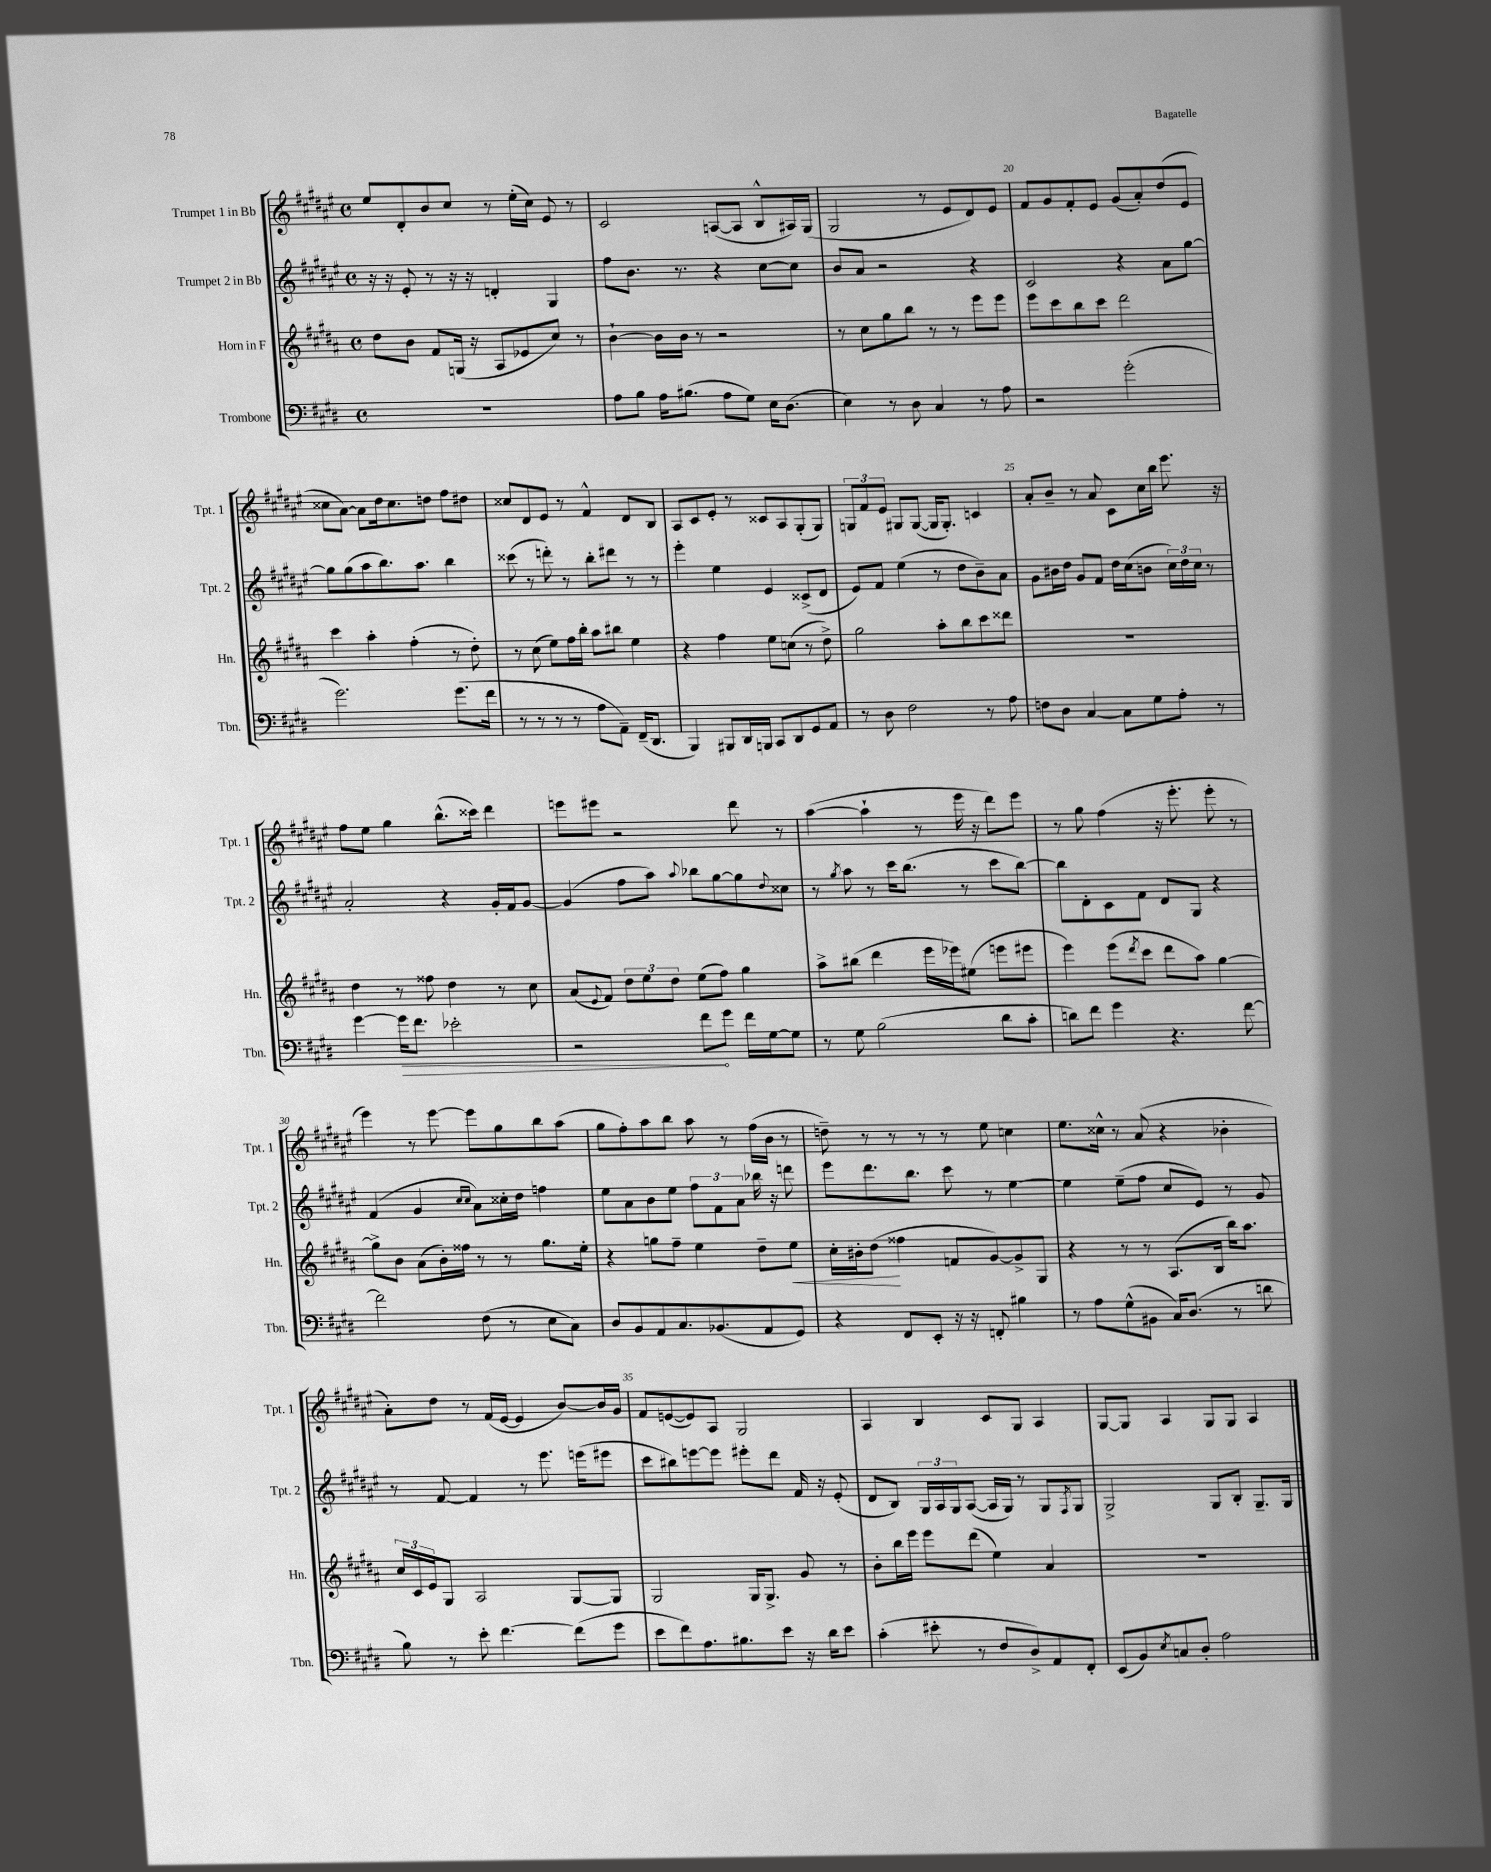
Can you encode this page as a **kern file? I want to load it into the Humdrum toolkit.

**kern	**dynam	**kern	**dynam	**kern	**kern
*part4	*part4	*part3	*part3	*part2	*part1
*staff4	*staff4	*staff3	*staff3	*staff2	*staff1
*I"Trombone	*	*I"Horn in F	*	*I"Trumpet 2 in Bb	*I"Trumpet 1 in Bb
*I'Tbn.	*	*I'Hn.	*	*I'Tpt. 2	*I'Tpt. 1
*clefF4	*	*clefG2	*	*clefG2	*clefG2
*k[f#c#g#d#]	*	*k[f#c#g#d#a#]	*	*k[f#c#g#d#a#e#]	*k[f#c#g#d#a#e#]
*M4/4	*	*M4/4	*	*M4/4	*M4/4
*met(c)	*	*met(c)	*	*met(c)	*met(c)
=17	=17	=17	=17	=17	=17
1r	.	8dd#\L	.	16r	8ee#/L
.	.	.	.	16r	.
.	.	8b\J	.	8e#'/	8d#'/
.	.	8f#/L	.	8r	8b/
.	.	(16Gn/Jk	.	16r	8cc#/J
.	.	16r	.	16r	.
.	.	8A#/L	.	4dn'/	8r
.	.	8e-X/	.	.	(16ee#'\LL
.	.	.	.	.	16cc#\JJ)
.	.	8cc#/J)	.	4G#/	8e#/
.	.	8r	.	.	8r
=18	=18	=18	=18	=18	=18
8A\L	.	[4b`\	.	8ff#\L	2c#/
8B\J	.	.	.	8.b\J	.
16A\KL	.	16b\LL]	.	.	.
(8.B#X\J	.	16b\JJ	.	8.r	.
.	.	8r	.	.	.
8A\L	.	2r	.	4r	([8An/L
8G#\J)	.	.	.	.	8A/J]
16E\KL	.	.	.	[8cc#\L	8B^^/L
(8.D#\J	.	.	.	.	.
.	.	.	.	8cc#\J]	16A#X/L)
.	.	.	.	.	(16G#/JJ
=19	=19	=19	=19	=19	=19
4E\)	.	8r	.	8b/L	2G#/
.	.	8cc#\L	.	8a#/J	.
8r	.	8gg#\	.	2r	.
8D#\	.	8bb\J	.	.	.
4C#/	.	8r	.	.	8r
.	.	8r	.	.	8e#/L
8r	.	8eee\L	.	4r	8d#/)
8A\	.	8eee\J	.	.	8e#/J
=20	=20	=20	=20	=20	=20
2r	.	8eee\L	.	2c#/	8f#/L
.	.	8ccc#\	.	.	8g#/
.	.	8bb\	.	.	8f#'/
.	.	8ccc#\J	.	.	8e#/J
(2g#'\	.	2ddd#\	.	4r	(8g#/L
.	.	.	.	.	8a#'/)
.	.	.	.	8a#\L	(8dd#/
.	.	.	.	[8gg#\J	8e#/J
!!LO:LB:g=z
=21	=21	=21	=21	=21	=21
2.g#\)	.	4ccc#\	.	8gg#\L]	8cc##X\L
.	.	.	.	(8gg#\	[8a#\J)
.	.	4aa#'\	.	8aa#\	8a#\L]
.	.	.	.	8.bb\)	16dd#\k
.	.	.	.	.	8.cc##\
.	.	(4ff#'\	.	.	.
.	.	.	.	8.aa#\J	.
.	.	.	.	.	8ddn\J
(8.g#\L	.	8r	.	4bb\	8ff#\L
.	.	8dd#'\)	.	.	8dd#X\J
16f#\Jk	.	.	.	.	.
=22	=22	=22	=22	=22	=22
8r	.	8r	.	(8ccc##X\	8cc##X/L
8r	.	(8cc#\	.	8r	8d#/
8r	.	8ee\L)	.	8dddn'\)	8e#/J
8r	.	16ff#\L	.	8r	8r
.	.	16bb'\JJ	.	.	.
8A\L	.	8aa#\L	.	8bb'\L	4f#^^/
8AA~\J)	.	8bb#X\J	.	8ddd#X\J	.
(16FF#~/KL	.	4ee\	.	8r	8d#/L
8.DD#/J	.	.	.	.	.
.	.	.	.	8r	8B/J
=23	=23	=23	=23	=23	=23
4BBB/)	.	4r	.	4eee#'\	8A#/L
.	.	.	.	.	8c#/
8BBB#X/L	.	4ff#\	.	4ee#\	8e#'/J
16DD#/L	.	.	.	.	8r
16BBBn/JJ	.	.	.	.	.
8CC#/L	.	8ee\L	.	4e#/	8c##X/L
8DD#/	.	(8ccn\J	.	.	8A#/
8GG#/	.	8r	.	(8c##X^/L	(8G#'/
8AA/J	.	8dd#^\)	.	8d#/J	8G#/J)
=24	=24	=24	=24	=24	=24
8r	.	2gg#\	.	8e#/L)	12Gn/L
.	.	.	.	.	12f#/
8D#\	.	.	.	8f#/J	.
.	.	.	.	.	12e#/J
2F#\	.	.	.	(4ee#\	8G#X/L
.	.	.	.	.	([8G#/J
.	.	8aa#'\L	.	8r	16G#/KL]
.	.	.	.	.	8.G#'/J)
.	.	8bb\	.	8dd#\L	.
8r	.	8ccc#\	.	8b~\)	4cn/
8A\	.	8ddd##X\J	.	8a#\J	.
=25	=25	=25	=25	=25	=25
8Fn\L	.	1r	.	8g#\L	8a#'/L
8D#\J	.	.	.	16b#X\L	8b~/J
.	.	.	.	16dd#\JJ	.
[4C#/	.	.	.	8g#/L	8r
.	.	.	.	8f#/J	8a#/
8C#\L]	.	.	.	16dd#\LL	8c#\L
.	.	.	.	(16cc#\J	.
8G#\	.	.	.	8bn\J	16cc#\L
.	.	.	.	.	16bb\JJ
8A'\J	.	.	.	24cc#\LL)	8.eee#\
.	.	.	.	24dd#\	.
.	.	.	.	24cc#\JJ	.
8r	.	.	.	8r	.
.	.	.	.	.	16r
!!LO:LB:g=z
=26	=26	=26	=26	=26	=26
[4g#\	.	4dd#\	.	2a#'/	8ff#\L
.	.	.	.	.	8ee#\J
!	!LO:HP:b	!	!	!	!
16g#\KL]	>	8r	.	.	4gg#\
8.f#\J	.	.	.	.	.
.	.	8ff##X\	.	.	.
2e-X'\	.	4dd#\	.	4r	(8.bb^^\L
.	.	.	.	.	16ccc##X\Jk)
.	.	8r	.	16g#'/LL	4ddd#\
.	.	.	.	16f#/J	.
.	.	8cc#\	.	[8g#/J	.
=27	=27	=27	=27	=27	=27
2r	.	(8a#/L	.	(4g#/]	8eeen\L
.	.	8qqe/	.	.	.
.	.	8f#/J)	.	.	8eee#X\J
.	.	12dd#\L	.	8ff#\L	2r
.	.	12ee\	.	.	.
.	.	.	.	8aa#\J)	.
.	.	12dd#\J	.	.	.
.	.	.	.	8qqaa#/	.
8f#\L	.	(8ee\L	.	8bb-X\L	.
8g#\J	]	8ff#\J)	.	[8gg#\	.
16f#\LL	.	4gg#\	.	8gg#\]	8ddd#\
[16G#\J	.	.	.	.	.
.	.	.	.	8qqdd#/	.
8G#\J]	.	.	.	8cc##X\J	8r
=28	=28	=28	=28	=28	=28
8r	.	8aa#^\L	.	8r	([4aa#\
.	.	.	.	8qgg#/	.
8G#\	.	(8bb#X\J	.	8aa#\	.
(2B\	.	4ddd#\	.	8r	4aa#`\]
.	.	.	.	16ccc#\KL	.
.	.	.	.	(8.bb\J	.
.	.	16eee\LL	.	.	8r
.	.	16eee-X\J)	.	.	.
.	.	(8ee#X\J	.	8r	16eee#\
.	.	.	.	.	16r
8d#\L	.	8eeen\L	.	8ccc#\L	8ddd#\L)
8c#'\J	.	8eee#X\J	.	[8bb\J)	8eee#\J
=29	=29	=29	=29	=29	=29
8dn\L)	.	4eee\)	.	8bb\L]	8r
8f#\J	.	.	.	8d#'\	8gg#\
4g#\	.	(8eee\L	.	8c#\	(4ff#\
.	.	8qddd#/	.	.	.
.	.	8ccc#\J	.	8f#\J	.
4.r	.	8ddd#\L	.	8d#/L	16r
.	.	.	.	.	8.eee#'\
.	.	8aa#\J)	.	8G#/J	.
.	.	[4gg#\	.	4r	8eee#'\
[8f#\	.	.	.	.	8r
!!LO:LB:g=z
=30	=30	=30	=30	=30	=30
2f#\]	.	8gg#^\L]	.	(4f#/	4eee#\)
.	.	8b\J	.	.	.
.	.	(8a#\L	.	4g#/	8r
.	.	16b'\L)	.	.	[8eee#\
.	.	16ff##X\JJ	.	.	.
.	.	.	.	16qqcc#/LL	.
.	.	.	.	16qqcc#/JJ	.
(8F#\	.	8r	.	8a#\L)	8eee#\L]
8r	.	8r	.	16cc##X'\L	8gg#\
.	.	.	.	16dd#\JJ	.
8E\L	.	8.gg#\L	.	4ffn\	8bb\
8C#\J)	.	.	.	.	(8aa#\J
.	.	16ee'\Jk	.	.	.
=31	=31	=31	=31	=31	=31
8D#/L	.	4r	.	8ee#\L	8gg#\L
8BB/	.	.	.	8a#\	8ff#'\)
8AA/	.	8ggn\L	.	8b\	8aa#\
8.C#/	.	8ff#~\J	.	8ee#\J	8bb\J
.	.	4ee\	.	12ff#\L	8aa#\
(8.BB-X/	.	.	.	.	.
.	.	.	.	12f#\	.
.	.	.	.	.	8r
.	.	.	.	12a#\J	.
8AA/	.	8dd#~\L	.	16bb-X\	(16ff#\LL
.	.	.	.	16r	16b\JJ
!	!	!	!LO:HP:b	!	!
8GG#/J)	.	8ee\J	<	8dddn\	8r
=32	=32	=32	=32	=32	=32
4r	.	16cc#'\LL	.	8eee#\L	8ddn~\)
.	.	16b#X'\J	.	.	.
.	.	(8dd#\J	.	8.ddd#\	8r
8FF#/L	.	4ff##X\	[	.	8r
.	.	.	.	8.bb\J	.
8EE'/J	.	.	.	.	8r
16r	.	8fn/L	.	8ccc#\	8r
16r	.	.	.	.	.
8FFn'/	.	[8g#/)	.	8r	8ee#\
4B#X\	.	8g#^/]	.	[4ee#\	4ccn\
.	.	8G#/J	.	.	.
=33	=33	=33	=33	=33	=33
8r	.	4r	.	4ee#\]	8.ee#\L
8A\L	.	.	.	.	.
.	.	.	.	.	16cc##X^^\Jk
(8G#^^\	.	8r	.	(8ee#~\L	8r
8BB#X\J	.	8r	.	8ff#\J	(8a#/
16C#/KL)	.	(8.A#/L	.	8cc#/L	4r
(8.D#/J	.	.	.	.	.
.	.	.	.	8e#/J)	.
.	.	16B/Jk	.	.	.
8r	.	16bb\KL)	.	8r	4b-X'\
.	.	8.aa#\J	.	.	.
8dn\	.	.	.	8g#/	.
!!LO:LB:g=z
=34	=34	=34	=34	=34	=34
8B\)	.	24cc#/LL	.	8r	8a#'\L)
.	.	24c#/	.	.	.
.	.	24e/J	.	.	.
8r	.	8G#/J	.	[8f#/	8dd#\J
8e'\	.	2A#/	.	4f#/]	8r
[4.f#\	.	.	.	.	(16f#/LL
.	.	.	.	.	[16e#/JJ
.	.	.	.	8r	4e#/]
.	.	.	.	8.eee#\	.
(8f#\L]	.	[8G#/L	.	.	[8b/L)
.	.	.	.	(16eeen\KL	.
8g#\J	.	8G#/J]	.	8eee#X\J	16b/L]
.	.	.	.	.	16g#/JJ
=35	=35	=35	=35	=35	=35
8e\L	.	2G#/	.	8ccc#\L	8f#/L
8f#\)	.	.	.	8bb#X\)	([8en/
8.A\	.	.	.	[8eeen\	8e/])
.	.	.	.	8eee\J]	8A#/J
8.B#X\	.	.	.	.	.
.	.	16G#/KL	.	8eee#X'\L	2G#/
.	.	8.G#^/J	.	.	.
8e\J	.	.	.	8ddd#\J	.
16r	.	8g#/	.	16f#/	.
16d#\KL	.	.	.	16r	.
8e\J	.	8r	.	(8e#'/	.
=36	=36	=36	=36	=36	=36
(4c#'\	.	8b'\L	.	8d#/L	4A#/
.	.	16bb\L	.	8B/J)	.
.	.	16eee\JJ	.	.	.
8e#X'\	.	8eee\L	.	24G#/LL	4B/
.	.	.	.	24A#/	.
.	.	.	.	24G#/J	.
8r	.	(8ddd#\J	.	([8A#/J	.
8F#/L	.	4ee\)	.	16A#/LL]	8c#/L
.	.	.	.	16G#/JJ)	.
8D#^/)	.	.	.	8r	8G#/J
8AA/	.	4a#/	.	8G#/L	4A#/
.	.	.	.	8qF#/	.
8FF#'/J	.	.	.	8G#/J	.
=37	=37	=37	=37	=37	=37
(8EE/L	.	1r	.	2G#^/	[8G#/L
8BB/)	.	.	.	.	8G#/J]
8qE/	.	.	.	.	.
8Cn/	.	.	.	.	4A#/
8D#'/J	.	.	.	.	.
2A\	.	.	.	8G#/L	8G#/L
.	.	.	.	8B'/J	8G#/J
.	.	.	.	8.G#~/L	4A#/
.	.	.	.	16G#/Jk	.
==	==	==	==	==	==
*-	*-	*-	*-	*-	*-
